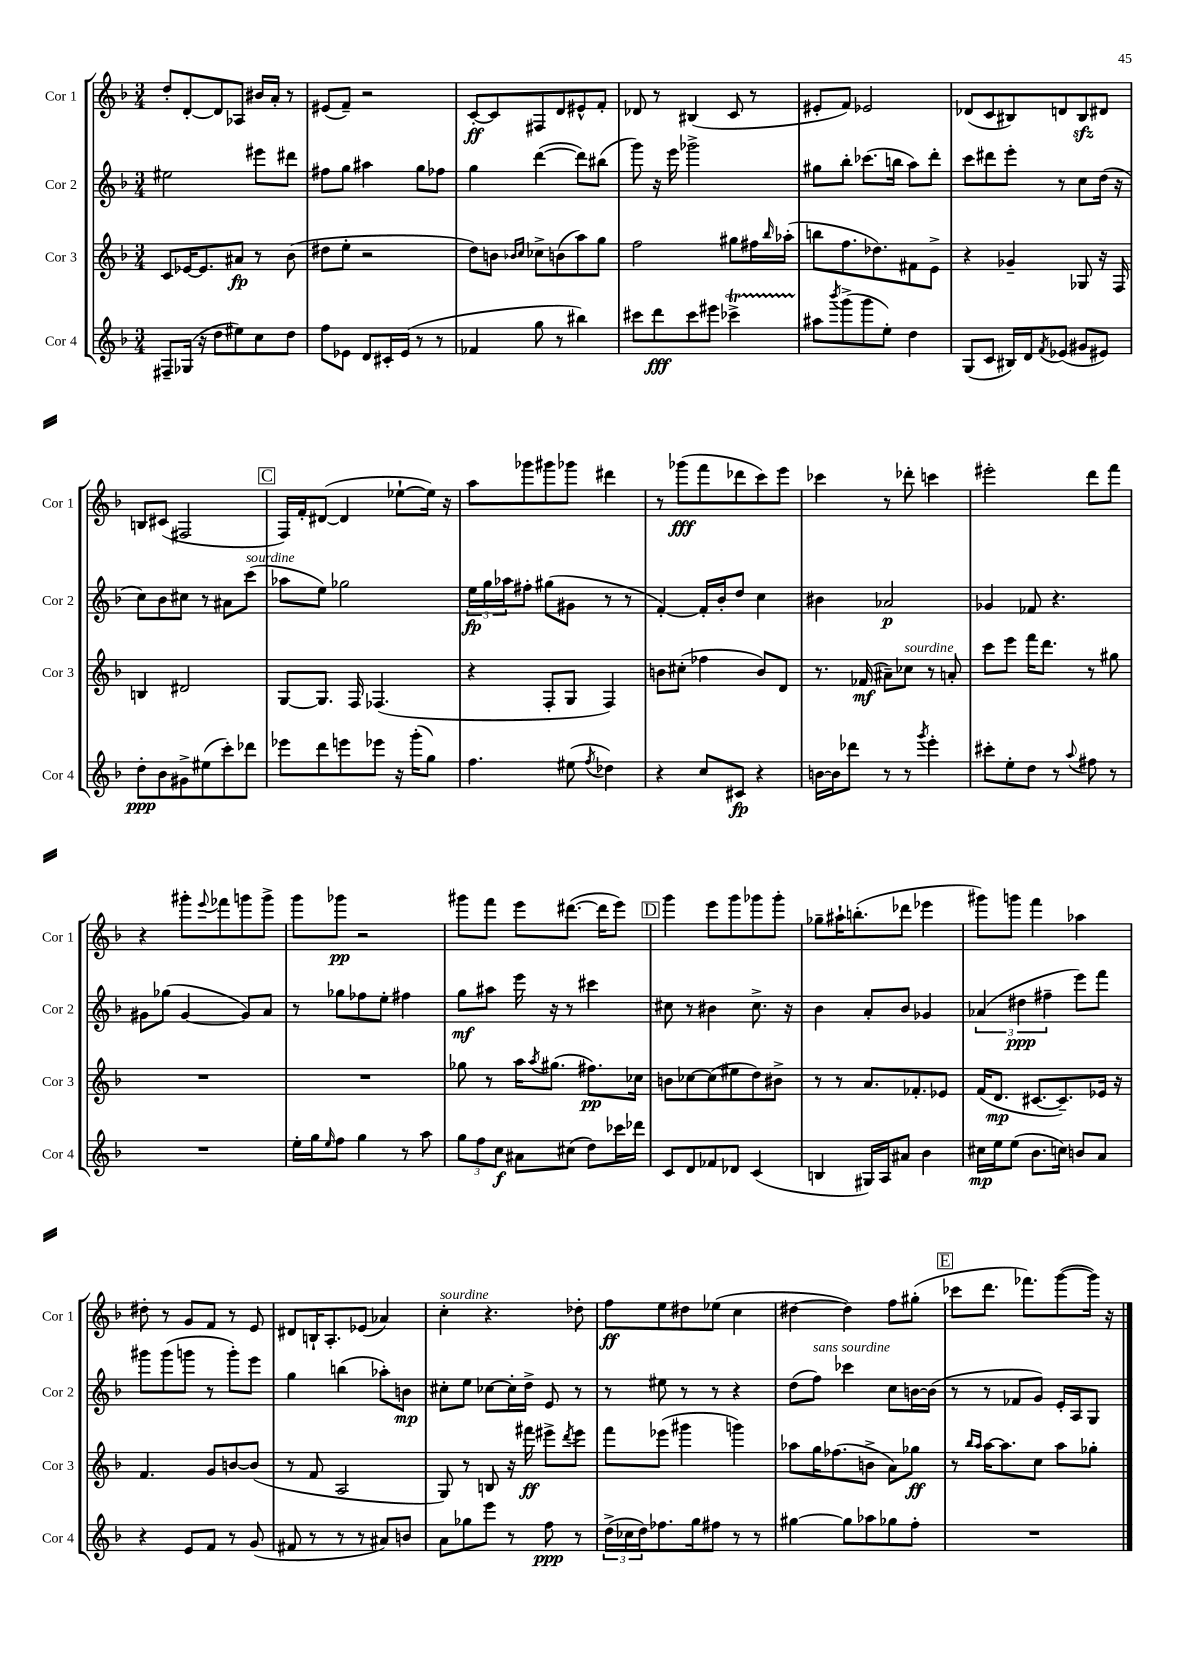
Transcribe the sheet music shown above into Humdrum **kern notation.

**kern	**kern	**kern	**kern
*staff4	*staff3	*staff2	*staff1
*clefG2	*clefG2	*clefG2	*clefG2
*k[b-]	*k[b-]	*k[b-]	*k[b-]
*M3/4	*M3/4	*M3/4	*M3/4
8F#~	8c	2ee#	8dd'
(16G-	[16e-	.	[8d'
16r	8.e-]	.	.
8dd	.	.	8d]
8ee#)	8a#	.	8A-
8cc	8r	8eee#	16b#
.	.	.	16a'
8dd	(8b-	8ddd#	8r
=	=	=	=
8ff	8dd#	8ff#	(8e#
8e-	8ee'	8gg	8f~)
8d	2r	4aa#	2r
16c#'	.	.	.
(16e-	.	.	.
8r	.	8gg	.
8r	.	8ff-	.
=	=	=	=
4f-	8dd)	4gg	[8c'
.	8b	.	8c]
.	16qqb-	.	.
.	16qqcc	.	.
8gg	8cc-^	([4ddd	8F#
8r	(8b	.	8d
4bb#)	8aa)	8ddd])	8e#^^
.	8gg	(8bb#	8f'
=	=	=	=
8ccc#	2ff	8ggg)	8d-
8ddd	.	16r	8r
.	.	16eee	.
8ccc#	.	2ggg-^	(4B#
8eee#	.	.	.
4ccc-^	8gg#	.	8c
.	16ff#	.	8r
.	16qqbb-	.	.
.	(16aa-'	.	.
=	=	=	=
8aa#	8bb	8gg#	8e#'
8qbbb-	.	.	.
(8ggg^	8.ff	8bb-'	8f)
8ggg	.	(8.ccc-	2e-
.	8.dd-)	.	.
8ee')	.	.	.
.	.	16bb	.
4dd	8f#	8aa)	.
.	8e^	8ddd'	.
=	=	=	=
(8G	4r	8ccc	(8d-
8c	.	8ddd#	8c
16B#)	4g-~	8eee'	8B#)
16d	.	.	.
8qf	.	.	.
(8e-	.	8r	8d
8g#	8G-	8cc	8B#
8e#)	16r	(16dd	8d#
.	16F	16r	.
=	=	=	=
8dd'	4B	8cc)	8B
8b-	.	8b-	(8c#
8g#^	2d#	8cc#	2F#
(8ee#	.	8r	.
8ccc')	.	8a#	.
8ddd-	.	(8ccc	.
=	=	=	=
8eee-	[8G	8aa-	16F)
.	.	.	16f'
8ddd	8.G]	8ee)	([8d#
8eee	.	2gg-	4d#]
.	16F	.	.
8eee-	(4.F-	.	.
16r	.	.	[8ee-`
(16ggg'	.	.	.
8gg)	.	.	16ee-])
.	.	.	16r
=	=	=	=
4.ff	4r	24ee	8aa
.	.	24gg	.
.	.	24aa-	.
.	.	8ff#'	8ggg-
.	8F'	(8gg#	8ggg#
(8ee#	8G	8g#	8ggg-
8qff	.	.	.
4dd-)	4F)	8r	4ddd#
.	.	8r	.
=	=	=	=
4r	8b	[4f')	8r
.	(8cc#'	.	(8ggg-
8cc	4ff-	16f']	8fff
.	.	16b-'	.
8c#	.	8dd	8ddd-
4r	8b)	4cc	8ccc)
.	8d	.	8eee
=	=	=	=
[16b	8.r	4b#	4ccc-
16b]	.	.	.
8ddd-	.	.	.
.	(16f-	.	.
8r	8a#~)	2a-	8r
8r	8cc-	.	8ddd-'
8qggg	.	.	.
4eee'	8r	.	4ccc
.	8a'	.	.
=	=	=	=
8ccc#'	8ccc	4g-	2eee#'
8ee'	8eee	.	.
8dd	16fff	8f-	.
.	8.ddd	.	.
8r	.	4.r	.
8qqaa	.	.	.
8ff#	8r	.	8ddd
8r	8gg#	.	8fff
=	=	=	=
2.r	2.r	8g#	4r
.	.	(8gg-	.
.	.	[4g#	8ggg#'
.	.	.	8qqeee
.	.	.	8fff-
.	.	8g#])	8ggg
.	.	8a	8ggg^
=	=	=	=
16ee'	2.r	8r	8ggg
16gg	.	.	.
16qqee	.	.	.
8ff	.	8gg-	8ggg-
4gg	.	8ff-	2r
.	.	8ee'	.
8r	.	4ff#	.
8aa	.	.	.
=	=	=	=
12gg	8gg-	8gg	8ggg#
12ff	.	.	.
.	8r	8aa#	8fff
12cc	.	.	.
8a#	16aa	16eee	8eee
.	8qaa	.	.
.	(8.gg#	16r	.
(8cc#	.	8r	([8.ddd#
8dd)	8.ff#)	4ccc#	.
.	.	.	16ddd#]
16ccc-	.	.	8eee)
16ddd-	16cc-	.	.
=	=	=	=
8c	8b	8cc#	4ggg
8d	[8cc-	8r	.
8f-	(8cc-]	4b#	8eee
8d-	8ee#	.	8ggg
(4c	8dd)	8.cc#^	8ggg-
.	8b#^	.	8ggg-'
.	.	16r	.
=	=	=	=
4B	8r	4b-	8gg-~
.	8r	.	16aa#`
.	.	.	(8.bb'
16G#)	8.a	8a'	.
16A	.	.	.
8a#	.	8b-	8ddd-
.	8.f-'	.	.
4b-	.	4g-	4eee-
.	8e-	.	.
=	=	=	=
16cc#	(16f	(6a-	8ggg#)
16ee	8.d	.	.
(8ee	.	.	8ggg
.	.	6dd#	.
8.b-	[8.c#	.	4fff
.	.	6ff#~	.
16cc)	8.c#~])	.	.
8b	.	8eee)	4aa-
8a	16e-	8fff	.
.	16r	.	.
=	=	=	=
4r	4.f	8ggg#	8dd#'
.	.	(8ggg#	8r
8e	.	8ggg	8g
8f	8g	8r	8f
8r	[8b	8ggg')	8r
(8g	(8b]	8eee	8e
=	=	=	=
8f#	8r	4gg	8d#
8r	8f	.	16B`
.	.	.	8.A'
8r	2A	(4bb	.
8r	.	.	(8e-
8a#)	.	8aa-')	4a-)
8b	.	8b	.
=	=	=	=
8a	8G)	8cc#'	4cc'
8gg-	8r	8ee	.
8eee	8B	[8cc-	4.r
8r	16r	16cc-']	.
.	16fff#	16dd^	.
8ff	8eee#^	8e	.
.	8qddd	.	.
8r	8eee#	8r	8dd-'
=	=	=	=
(24dd^	8fff	8r	8ff
24cc-	.	.	.
24dd)	.	.	.
8.ff-	(8eee-	8ee#	8ee
.	4ggg#	8r	8dd#
16gg	.	.	.
8ff#	.	8r	(8ee-
8r	4ggg)	4r	4cc
8r	.	.	.
=	=	=	=
[4gg#	8aa-	(8dd	[4dd#
.	16gg	8ff)	.
.	(8.ff-	.	.
8gg#]	.	4ccc-	4dd#])
8aa-	8b^	.	.
8gg-	8a)	8cc	8ff
8ff'	8gg-	[16b	(8gg#'
.	.	(16b]	.
=	=	=	=
2.r	8r	8r	8ccc-
.	16qqbb-	.	.
.	16qqaa	.	.
.	[16aa	8r	8.ddd
.	8.aa]	.	.
.	.	8f-	.
.	.	.	8.fff-)
.	8cc	8g)	.
.	8aa	16e'	([8ggg
.	.	16A	.
.	8gg-'	8G	16ggg])
.	.	.	16r
==	==	==	==
*-	*-	*-	*-
